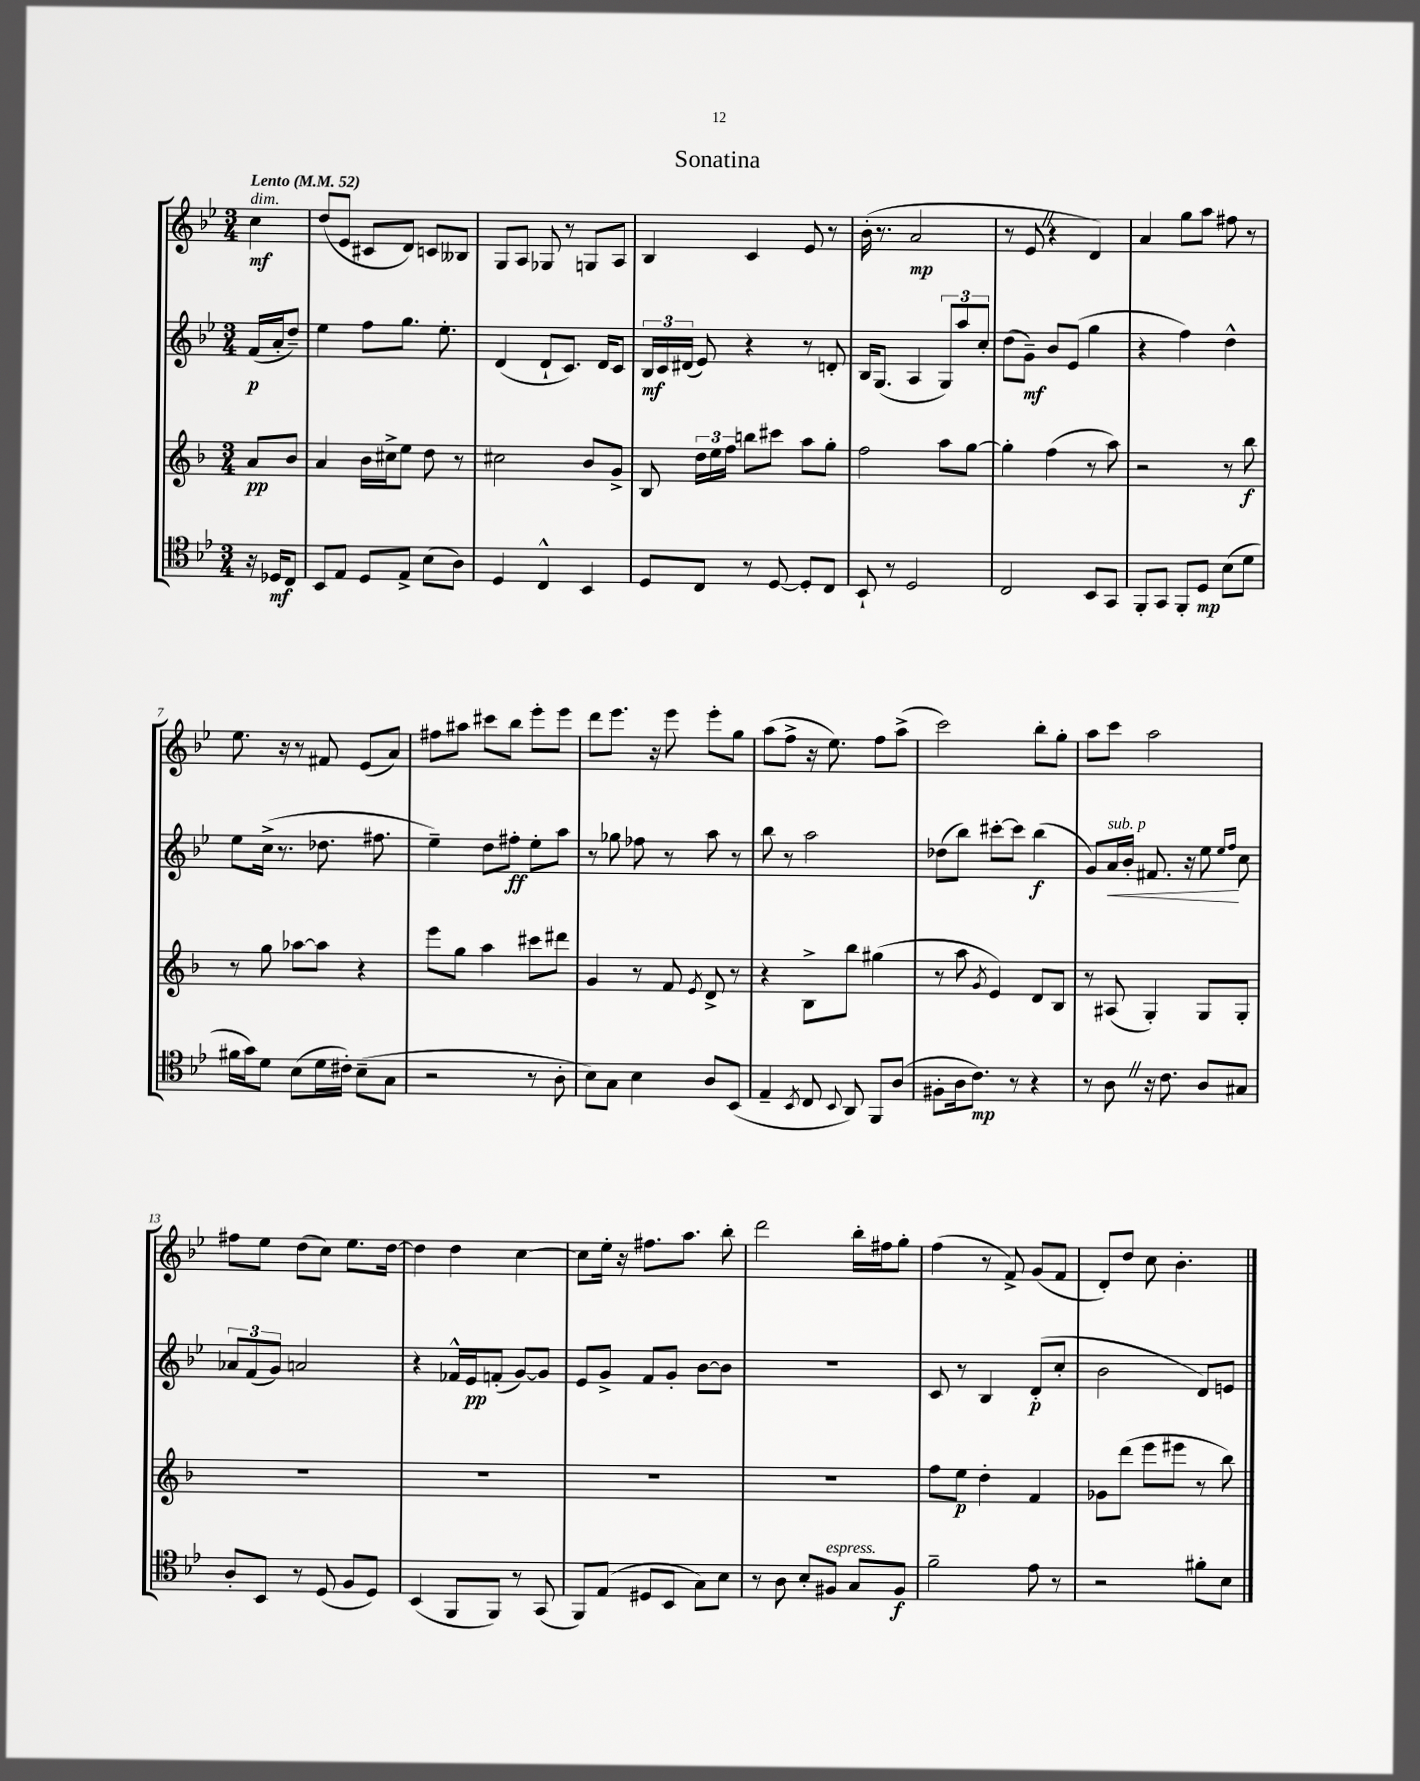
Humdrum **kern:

**kern	**dynam	**kern	**dynam	**kern	**dynam	**kern	**dynam
*part4	*part4	*part3	*part3	*part2	*part2	*part1	*part1
*staff4	*staff4	*staff3	*staff3	*staff2	*staff2	*staff1	*staff1
*clefC4	*	*clefG2	*	*clefG2	*	*clefG2	*
*k[b-e-]	*	*k[b-]	*	*k[b-e-]	*	*k[b-e-]	*
*M3/4	*	*M3/4	*	*M3/4	*	*M3/4	*
*MM52	*	*MM52	*	*MM52	*	*MM52	*
=	=	=	=	=	=	=	=
!	!	!	!	!	!	!LO:TX:a:B:t=Lento	!
!	!	!	!	!	!	!LO:TX:a:i:t=dim.	!
16r	.	8a/L	pp	(16f/LL	p	4cc\	mf
16D-X/KL	mf	.	.	16a'/J	.	.	.
8C/J	.	8b-/J	.	8dd~/J)	.	.	.
=1	=1	=1	=1	=1	=1	=1	=1
8BB-/L	.	4a/	.	4ee-\	.	(8dd/L	.
8E-/J	.	.	.	.	.	8e-/J	.
8D/L	.	16b-\LL	.	8ff\L	.	8c#X/L	.
.	.	16cc#X^\J	.	.	.	.	.
8E-^/J	.	8ee\J	.	8.gg\J	.	8d/J)	.
(8B-\L	.	8dd\	.	.	.	8cn/L	.
.	.	.	.	8.ee-'\	.	.	.
8A\J)	.	8r	.	.	.	8B--X/J	.
=2	=2	=2	=2	=2	=2	=2	=2
4D/	.	2cc#X\	.	(4d/	.	8G/L	.
.	.	.	.	.	.	8A/J	.
4C^^/	.	.	.	8d`/L	.	8G-X/	.
.	.	.	.	8.c/J)	.	8r	.
4BB-/	.	8b-/L	.	.	.	8Gn/L	.
.	.	.	.	16d/KL	.	.	.
.	.	8g^/J	.	8c/J	.	8A/J	.
=3	=3	=3	=3	=3	=3	=3	=3
8D/L	.	8B-/	.	24B-/LL	mf	4B-/	.
.	.	.	.	24c/	.	.	.
.	.	.	.	(24d#X/JJ	.	.	.
8C/J	.	24dd\LL	.	8e-/)	.	.	.
.	.	24ee\	.	.	.	.	.
.	.	24ff\JJ	.	.	.	.	.
8r	.	8bbn\L	.	4r	.	4c/	.
[8D/	.	8ccc#X\J	.	.	.	.	.
8D'/L]	.	8aa\L	.	8r	.	8e-/	.
8C/J	.	8gg'\J	.	8dn'/	.	8r	.
=4	=4	=4	=4	=4	=4	=4	=4
8BB-`/	.	2ff\	.	16B-/KL	.	(16b-'\	.
.	.	.	.	(8.G/J	.	8.r	.
8r	.	.	.	.	.	.	.
2D/	.	.	.	4A/	.	2a/	mp
.	.	8aa\L	.	12G/L)	.	.	.
.	.	.	.	12aa/	.	.	.
.	.	[8gg\J	.	.	.	.	.
.	.	.	.	12cc'/J	.	.	.
=5	=5	=5	=5	=5	=5	=5	=5
2C/	.	4gg'\]	.	(8dd\L	.	8r	.
.	.	.	.	8g~\J)	mf	8e-Z/	.
.	.	(4ff\	.	8b-/L	.	4r	.
.	.	.	.	(8e-/J	.	.	.
8BB-/L	.	8r	.	4gg\	.	4d/)	.
8GG/J	.	8aa\)	.	.	.	.	.
=6	=6	=6	=6	=6	=6	=6	=6
8FF'/L	.	2r	.	4r	.	4a/	.
8GG/J	.	.	.	.	.	.	.
8FF'/L	.	.	.	4ff\)	.	8gg\L	.
8D/J	mp	.	.	.	.	8aa\J	.
(8B-\L	.	8r	.	4dd^^\	.	8ff#X\	.
8d\J	.	8bb-\	f	.	.	8r	.
!!LO:LB:g=z
=7	=7	=7	=7	=7	=7	=7	=7
16f#X\LL	.	8r	.	8ee-\L	.	8.ee-\	.
16g\J)	.	.	.	.	.	.	.
8d\J	.	8gg\	.	(16cc^\Jk	.	.	.
.	.	.	.	8.r	.	16r	.
(8B-\L	.	[8aa-X\L	.	.	.	8r	.
16d\L	.	8aa-\J]	.	8.dd-X\	.	8f#X/	.
16c#X'\JJ)	.	.	.	.	.	.	.
(8B-~\L	.	4r	.	.	.	(8e-/L	.
.	.	.	.	8.ff#X\	.	.	.
8G\J	.	.	.	.	.	8a/J)	.
=8	=8	=8	=8	=8	=8	=8	=8
2r	.	8eee\L	.	4ee-~\)	.	8ff#X\L	.
.	.	8gg\J	.	.	.	8aa#X\J	.
.	.	4aa\	.	8dd\L	.	8ccc#X\L	.
.	.	.	.	8ff#X'\J	ff	8bb-\J	.
8r	.	8ccc#X\L	.	8ee-'\L	.	8eee-'\L	.
8A'\	.	8ddd#X\J	.	8aa\J	.	8eee-\J	.
=9	=9	=9	=9	=9	=9	=9	=9
8B-\L)	.	4g/	.	8r	.	8ddd\L	.
8G\J	.	.	.	8gg-X\	.	8.eee-\J	.
4B-\	.	8r	.	8ff-X\	.	.	.
.	.	.	.	.	.	16r	.
.	.	8f/	.	8r	.	8eee-\	.
.	.	8qe/	.	.	.	.	.
8A/L	.	8d^/	.	8aa\	.	8eee-'\L	.
(8BB-/J	.	8r	.	8r	.	8gg\J	.
=10	=10	=10	=10	=10	=10	=10	=10
4E-~/	.	4r	.	8bb-\	.	(8aa\L	.
.	.	.	.	8r	.	8ff^\J	.
8qBB-/	.	.	.	.	.	.	.
8C/	.	8B-^\L	.	2aa\	.	16r	.
.	.	.	.	.	.	8.ee-\)	.
8qqBB-/	.	.	.	.	.	.	.
8AA/)	.	8bb-\J	.	.	.	.	.
8FF/L	.	(4gg#X\	.	.	.	8ff\L	.
(8A/J	.	.	.	.	.	(8aa^\J	.
=11	=11	=11	=11	=11	=11	=11	=11
8F#X'\L	.	8r	.	(8dd-X\L	.	2ccc\)	.
16A\k	.	8aa\	.	8bb-\J)	.	.	.
8.c\J)	mp	.	.	.	.	.	.
.	.	8qg/	.	.	.	.	.
.	.	4e/)	.	[8ccc#X'\L	.	.	.
8r	.	.	.	8ccc#\J]	.	.	.
4r	.	8d/L	.	(4bb-\	f	8bb-'\L	.
.	.	8B-/J	.	.	.	8gg'\J	.
=12	=12	=12	=12	=12	=12	=12	=12
8r	.	8r	.	8g/L)	.	8aa\L	.
!	!	!	!	!LO:TX:a:i:t=sub. p	!	!	!
!	!	!	!	!	!LO:HP:b	!	!
8AZ\	.	(8A#X/	.	16a/L	<	8ccc\J	.
.	.	.	.	16b-'/JJ	.	.	.
16r	.	4G'/)	.	8.f#X/	.	2aa\	.
8.c\	.	.	.	.	.	.	.
.	.	.	.	16r	.	.	.
8A/L	.	8G/L	.	8ee-\	.	.	.
.	.	.	.	16qqee-/LL	.	.	.
.	.	.	.	16qqff/JJ	.	.	.
8G#X/J	.	8G'/J	.	8cc\	[	.	.
!!LO:LB:g=z
=13	=13	=13	=13	=13	=13	=13	=13
8A'/L	.	2.r	.	12a-X/L	.	8ff#X\L	.
.	.	.	.	(12f/	.	.	.
8BB-/J	.	.	.	.	.	8ee-\J	.
.	.	.	.	12g/J)	.	.	.
8r	.	.	.	2an/	.	(8dd\L	.
(8D/	.	.	.	.	.	8cc\J)	.
8F/L	.	.	.	.	.	8.ee-\L	.
8D/J)	.	.	.	.	.	.	.
.	.	.	.	.	.	[16dd\Jk	.
=14	=14	=14	=14	=14	=14	=14	=14
(4BB-/	.	2.r	.	4r	.	4dd\]	.
8FF/L	.	.	.	16f-X^^/LL	.	4dd\	.
.	.	.	.	16e-/J	pp	.	.
8FF/J)	.	.	.	(8fn'/J	.	.	.
8r	.	.	.	[8g/L)	.	[4cc\	.
(8GG/	.	.	.	8g/J]	.	.	.
=15	=15	=15	=15	=15	=15	=15	=15
8FF/L)	.	2.r	.	8e-/L	.	8cc\L]	.
(8E-/J	.	.	.	8g^/J	.	16ee-'\Jk	.
.	.	.	.	.	.	16r	.
8D#X/L	.	.	.	8f/L	.	8.ff#X\L	.
8BB-/J	.	.	.	8g'/J	.	.	.
.	.	.	.	.	.	8.aa\J	.
8G\L)	.	.	.	[8b-\L	.	.	.
8B-\J	.	.	.	8b-\J]	.	8bb-'\	.
=16	=16	=16	=16	=16	=16	=16	=16
8r	.	2.r	.	2.r	.	2ddd\	.
8A\	.	.	.	.	.	.	.
8B-'/L	.	.	.	.	.	.	.
!LO:TX:a:i:t=espress.	!	!	!	!	!	!	!
8F#X/J	.	.	.	.	.	.	.
8G/L	.	.	.	.	.	16bb-'\LL	.
.	.	.	.	.	.	16ff#X\J	.
8F#/J	f	.	.	.	.	8gg'\J	.
=17	=17	=17	=17	=17	=17	=17	=17
2f~\	.	8ff\L	.	8c/	.	(4ff\	.
.	.	8ee\J	p	8r	.	.	.
.	.	4dd'\	.	4B-/	.	8r	.
.	.	.	.	.	.	8f^/)	.
8e-\	.	4f/	.	(8d'/L	p	(8g/L	.
8r	.	.	.	8cc'/J	.	8f/J	.
=18	=18	=18	=18	=18	=18	=18	=18
2r	.	8g-X\L	.	2b-\	.	8d'/L)	.
.	.	(8ddd\J	.	.	.	8dd/J	.
.	.	8eee\L	.	.	.	8cc\	.
.	.	8eee#X\J	.	.	.	4.b-'\	.
8f#X'\L	.	8r	.	8d/L)	.	.	.
8B-\J	.	8bb-\)	.	8en/J	.	.	.
==	==	==	==	==	==	==	==
*-	*-	*-	*-	*-	*-	*-	*-
